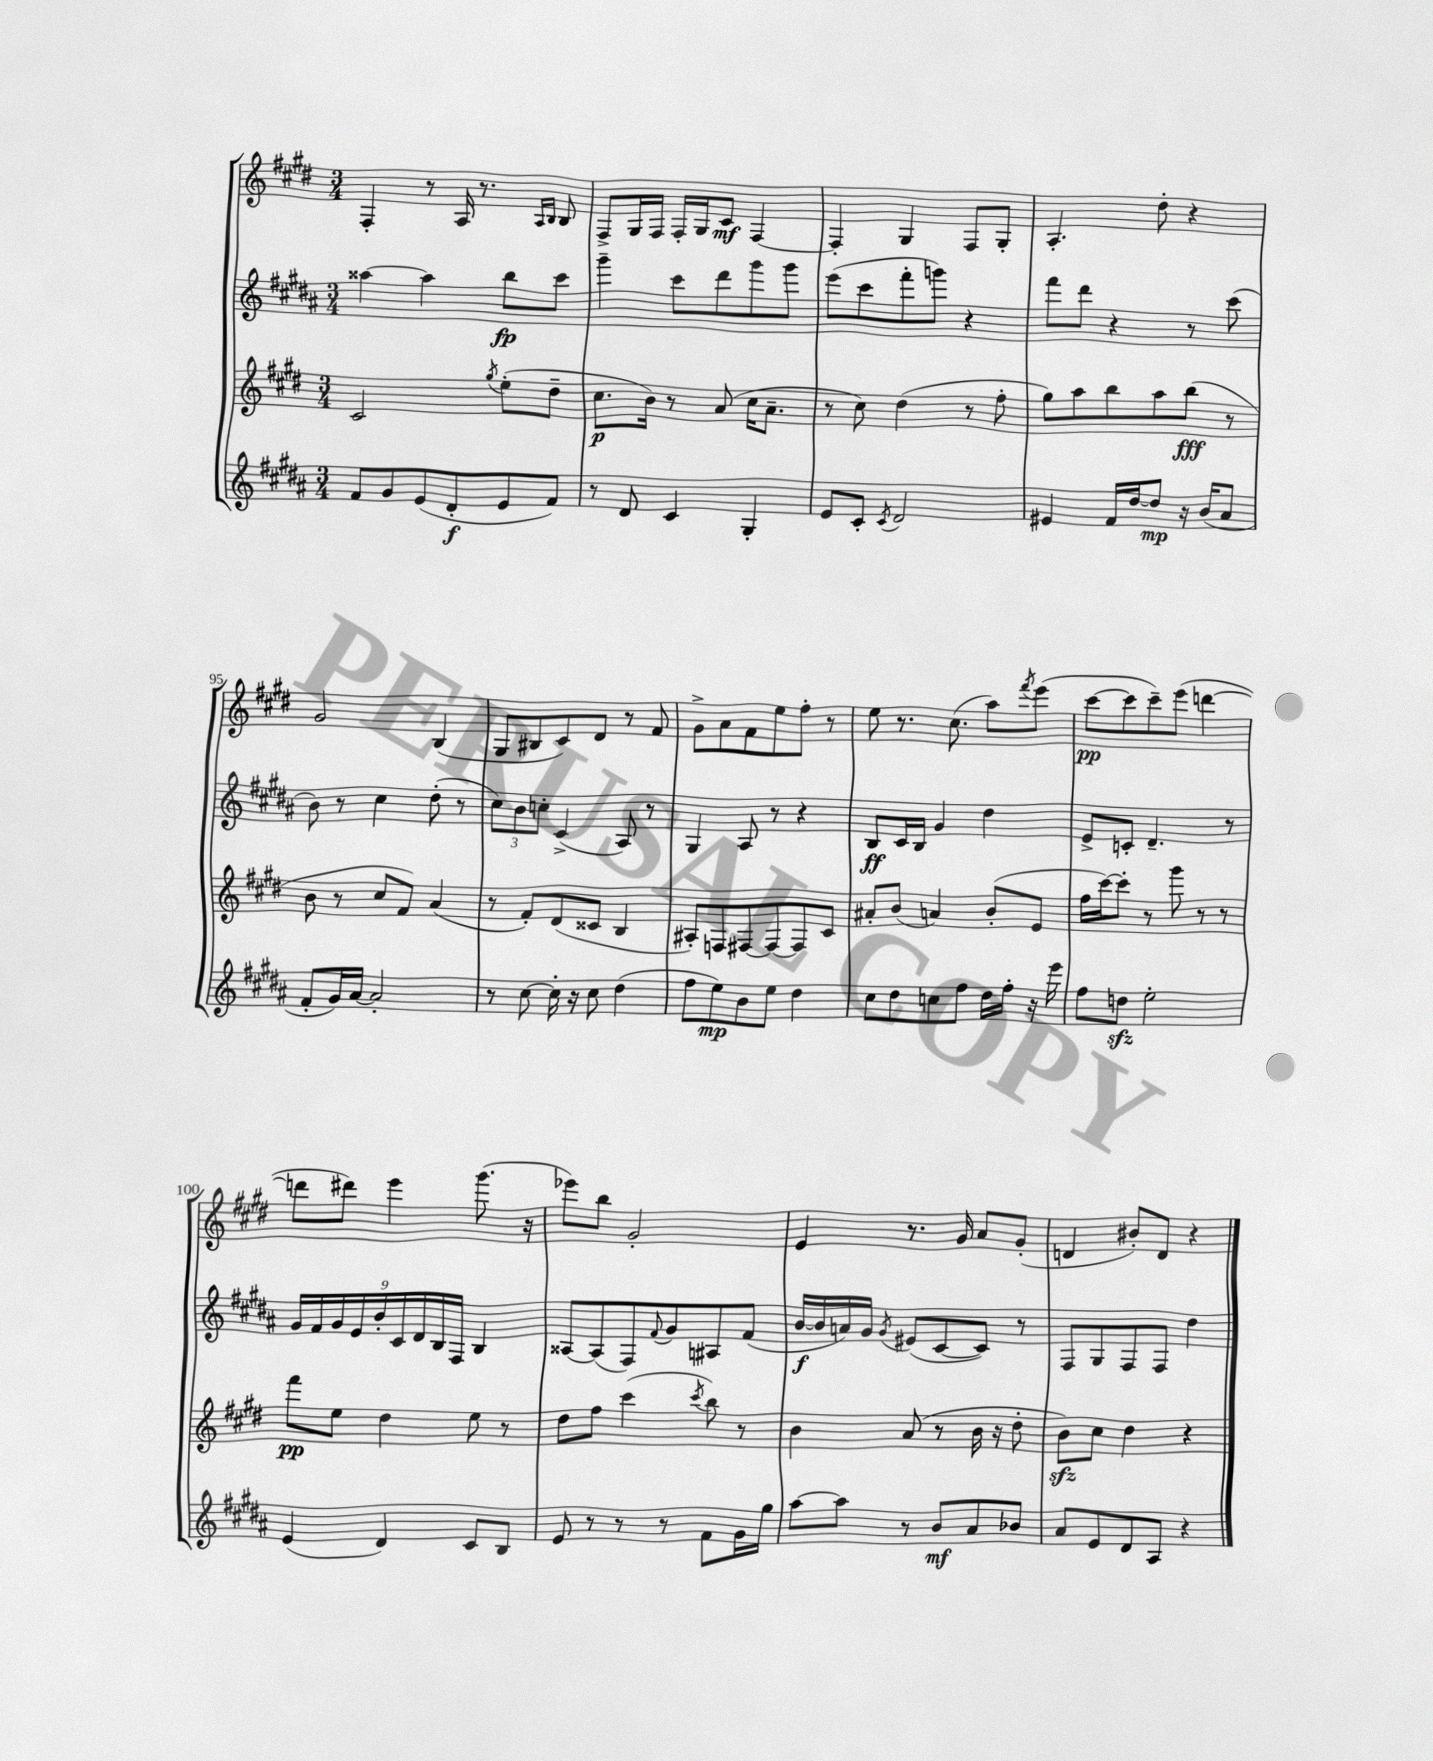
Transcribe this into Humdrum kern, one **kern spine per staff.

**kern	**kern	**kern	**kern
*staff4	*staff3	*staff2	*staff1
*clefG2	*clefG2	*clefG2	*clefG2
*k[f#c#g#d#a#]	*k[f#c#g#d#]	*k[f#c#g#d#a#]	*k[f#c#g#d#]
*M3/4	*M3/4	*M3/4	*M3/4
8f#	2c#	[4aa##	4F#'
8g#	.	.	.
(8e	.	4aa##]	8r
8d#'	.	.	16A
.	.	.	8.r
.	8qgg#	.	.
8e	(8ee'	8bb	.
.	.	.	16qqA
.	.	.	16qqB
8f#)	8dd#~	8ccc#	8B
=	=	=	=
8r	8.cc#	4ggg#~	8F#^
8d#	.	.	16G#
.	16b)	.	16F#
4c#	8r	8ccc#	16F#'
.	.	.	16G#
.	(8a	8ddd#	8c#
4G#'	16cc#	8ggg#	[4F#
.	8.a~	.	.
.	.	8ggg#	.
=	=	=	=
8e	8r	(8eee	4F#']
8c#'	8cc#)	8ccc#	.
8qc#	.	.	.
2d#	(4dd#	8fff#'	4G#
.	.	8ggg)	.
.	8r	4r	8F#
.	8ff#'	.	8G#'
=	=	=	=
4e#	8gg#)	8fff#	4.A'
.	8aa	8ddd#	.
16f#	8bb	4r	.
[16dd#	.	.	.
8dd#]	8aa	.	8dd#'
16r	(8bb	8r	4r
(16b	.	.	.
8a#	8r	(8ccc#	.
=	=	=	=
8f#'	8b	8b)	2g#
16g#)	8r	8r	.
[16a#	.	.	.
2a#']	8cc#	4cc#	.
.	8f#)	.	.
.	(4a	(8dd#'	(4B
.	.	8r	.
=	=	=	=
8r	8r	12cc#)	8G#
.	.	12b	.
[8cc#	8f#')	.	8B#
.	.	12cc'	.
16cc#']	(8d#	(4c#^	8c#)
16r	.	.	.
8cc#	8c##	.	8d#
(4dd#	4B	8A#)	8r
.	.	8r	8f#
=	=	=	=
8ff#	8A#')	4G#	8g#^
8ee)	8F	.	8a
8b	[8F#	8A#	8f#
8ee	8F#_	8r	8ee
4dd#	8F#]	4r	8ff#'
.	8c#	.	8r
=	=	=	=
8cc#	8a#'	8B	8ee
8dd#	(8b	16c#	8.r
.	.	16B	.
8cc	4a)	4g#	.
.	.	.	(8.cc#
8ff#	.	.	.
16dd#	(8b'	4dd#	8aa)
16ff#'	.	.	.
.	.	.	8qfff#
16r	8e	.	(8eee
16eee	.	.	.
=	=	=	=
8ff#	16ff#	8e^	[8ccc#
.	[16ccc#)	.	.
8dd	8ccc#']	8c'	8ccc#]
2ee'	8r	4.d#~	8ccc#~)
.	8ggg#	.	(8eee
.	8r	.	[4ddd
.	8r	8r	.
=	=	=	=
(4e	8fff#	18g#	8ddd]
.	.	18f#	.
.	.	18g#	.
.	8ee	.	8ddd#)
.	.	18e	.
.	.	18b'	.
4d#)	4dd#	.	4eee
.	.	18c#	.
.	.	18d#	.
.	.	18B	.
.	.	18F#	.
8c#	8ee	4B	(8.ggg#
8B	8r	.	.
.	.	.	16r
=	=	=	=
8e	8dd#	[8A##	8eee-)
8r	8ff#	(8A##]	8bb
8r	(4ccc#	8F#)	2g#'
.	.	8qqf#	.
8r	.	8g#	.
.	8qccc#	.	.
8f#	8bb)	8A#	.
16g#	8r	(8f#	.
16gg#	.	.	.
=	=	=	=
[8aa#	4b	[16b	4e
.	.	16b]	.
8aa#]	.	16a)	.
.	.	16g#	.
.	.	8qg#	.
8r	(8a	(8e#	8.r
8b	8r	[8c#	.
.	.	.	16g#
8a#	16b	8c#])	8a
.	16r	.	.
8b-	8dd#'	8r	(8g#'
=	=	=	=
8a#	8b)	8F#	4d
8e	8cc#	8G#	.
8d#	4dd#	8F#	8b#')
8A#	.	8F#	8d
4r	4r	4dd#	4r
==	==	==	==
*-	*-	*-	*-
